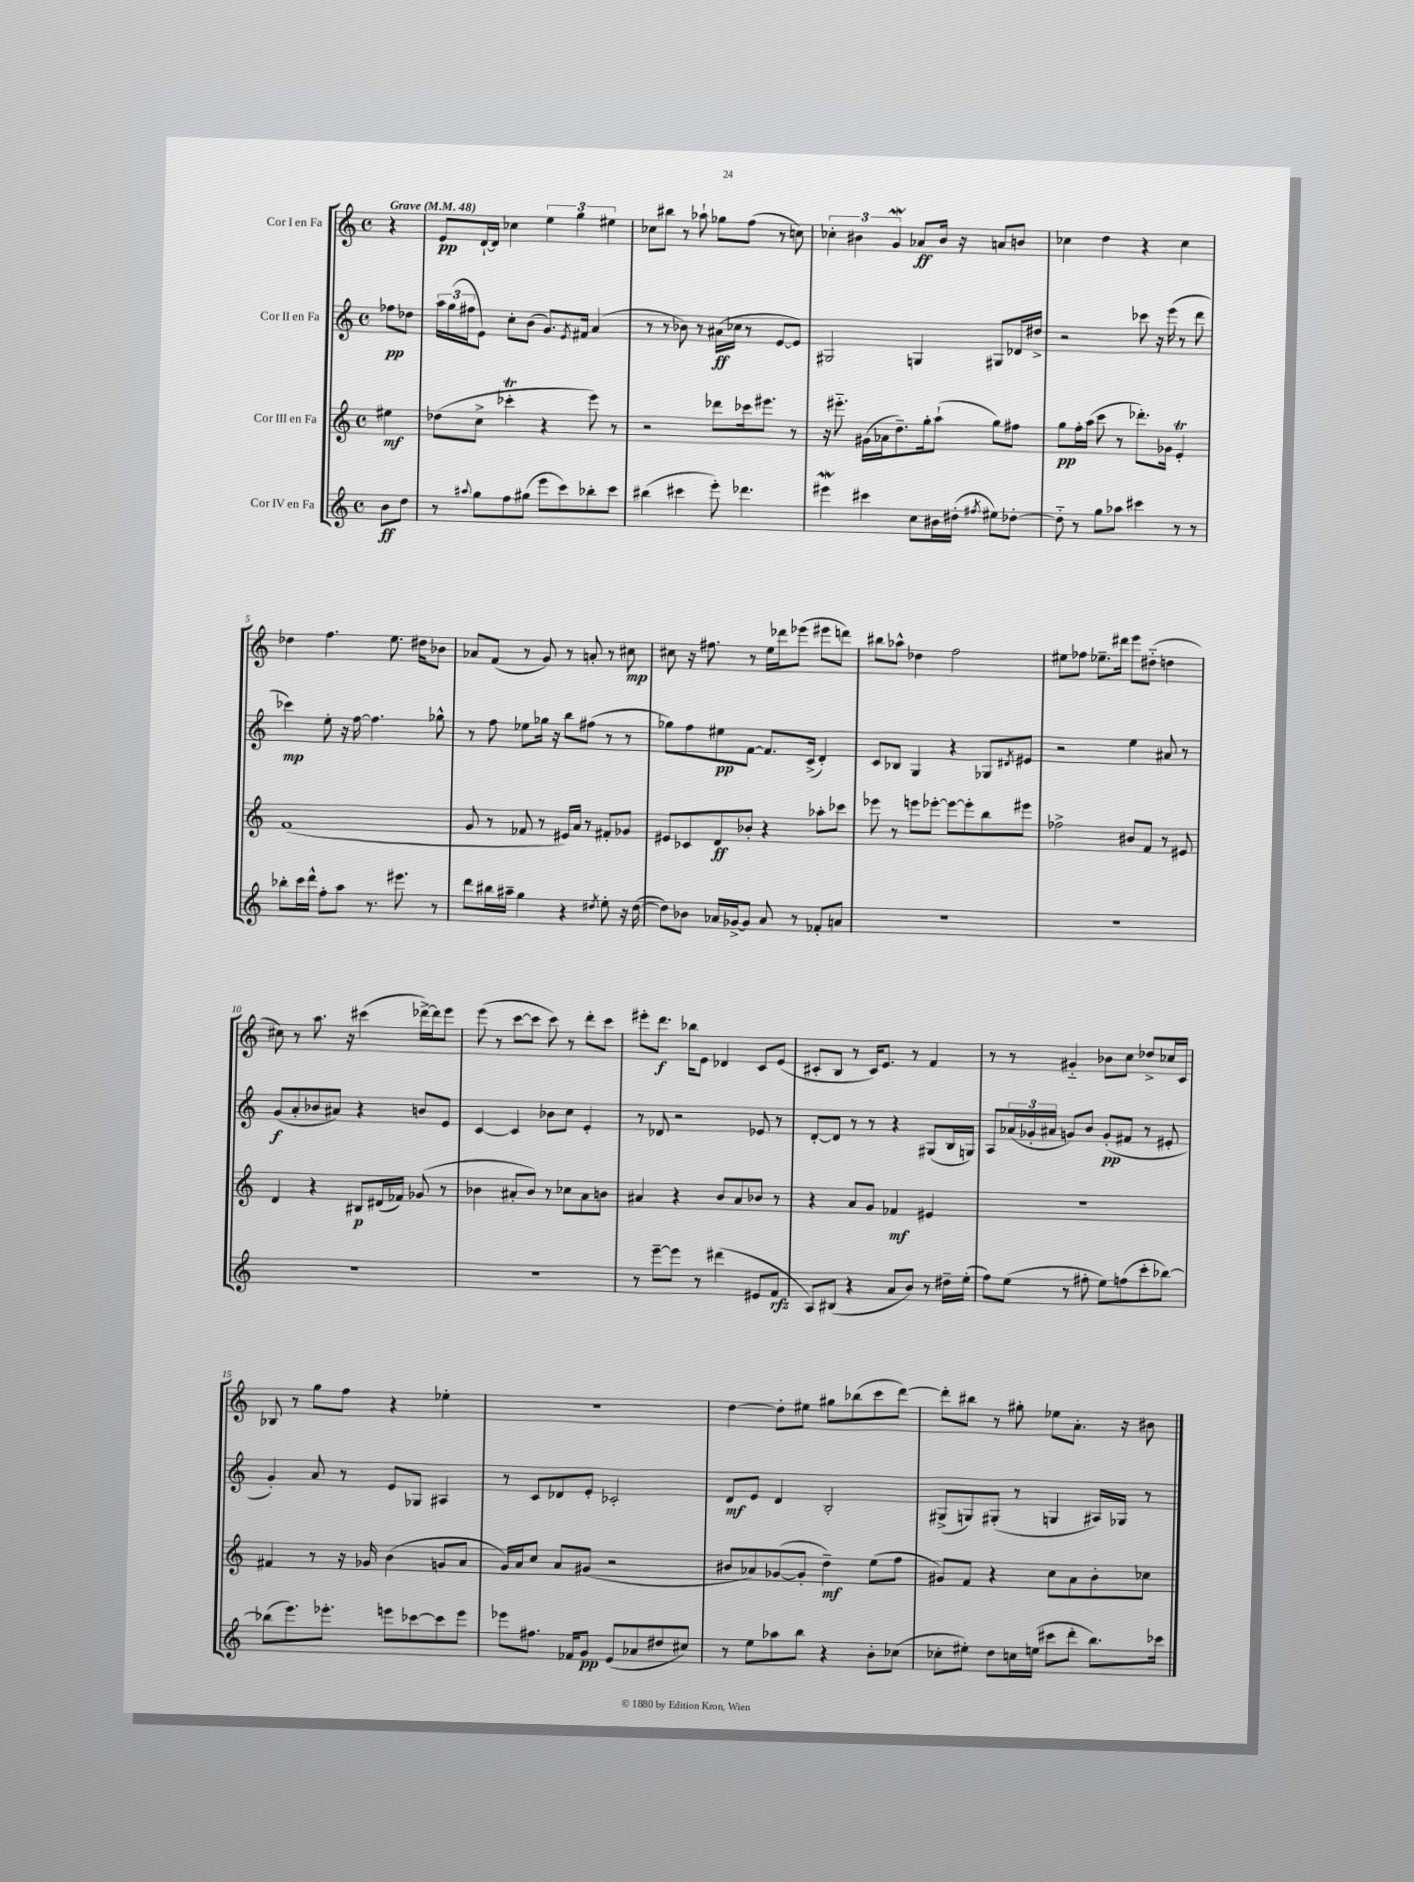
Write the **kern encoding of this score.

**kern	**kern	**kern	**kern
*staff4	*staff3	*staff2	*staff1
*clefG2	*clefG2	*clefG2	*clefG2
*k[]	*k[]	*k[]	*k[]
*M4/4	*M4/4	*M4/4	*M4/4
*met(c)	*met(c)	*met(c)	*met(c)
*MM48	*MM48	*MM48	*MM48
8b	4ee#	8ff-	4r
8dd	.	8dd-	.
=	=	=	=
8r	(8dd-	24aa	8e
.	.	(24gg	.
.	.	24ff#	.
8qqaa#	.	.	.
8gg	8cc^	8e)	[16d`
.	.	.	16d]
8ff	4ccc-'	8cc'	4cc-
(8gg#	.	(8b	.
8eee	4r	8.g)	6ee
8ccc)	.	.	.
.	.	.	6gg
.	.	8qe	.
.	.	16f#	.
8bb-'	8eee)	(4a	.
.	.	.	6ee#
8ccc	8r	.	.
=	=	=	=
(4bb#	2r	8r	8cc-
.	.	8r	8bb#
4ccc#	.	8b-)	8r
.	.	8r	8aa-`
8eee')	8ddd-	(16a#	8gg-
.	.	16cc-	.
4.ddd-	16ccc-	8r	(8ff
.	8.eee#	.	.
.	.	[8e	8r
.	8r	8e])	8cc)
=	=	=	=
4eee#	16r	2G#	6cc-'
.	8.eee#'~	.	.
.	.	.	6b#
4ccc#	(16g#	.	.
.	16a-	.	.
.	.	.	6g
.	8.dd~)	.	.
8cc	.	4G	8a-
.	16gg'	.	.
16b#	(8aa`	.	16b#
(16dd#'	.	.	16r
8qff#	.	.	.
8ee#)	8gg)	8G#	8a
[8dd-'	8ff#	16d-	8b
.	.	16dd#^	.
=	=	=	=
8dd-'~]	8gg	2r	4cc-
8r	16ff'	.	.
.	(16aa	.	.
8gg	8ccc	.	4dd
8aa-	8r	.	.
4ccc#	8.ddd-')	8ccc-	4r
.	.	16r	.
.	16g-	(16eee	.
8r	4e'	8r	4cc-
8r	.	8ddd	.
=	=	=	=
8bb-'	(1f	4ccc-)	4dd-
16ccc	.	.	.
16ddd^^	.	.	.
8ff'	.	8ee'	4.ff
8aa	.	16r	.
.	.	[16ff	.
8.r	.	4.ff]	.
.	.	.	8.ee
8.eee#	.	.	.
.	.	.	16dd#
8r	.	8gg-^^	8b-
=	=	=	=
8ddd	8g	8r	8a-
16bb#	8r	8ff	(8f
16aa#~	.	.	.
4gg	8f-	8ee-	8r
.	8r	16gg-	8g)
.	.	16r	.
4r	16e#)	8bb	8r
.	16a	.	.
.	8r	(8ff#	8a'
8qdd#	.	.	.
8ee'	8f#'	8r	8r
16r	8g-	8r	8cc#
([16dd#	.	.	.
=	=	=	=
8dd#])	8e#	8gg-)	8cc#
8b-	8c-	8ff	16r
.	.	.	8.ff#
16a-	8d	8ee#	.
[16g-^	.	.	.
8g-]	8b-'	[8f	8r
8a-	4r	8.f]	16ee
.	.	.	16ddd-
8r	.	.	(8eee-
.	.	(16c^	.
8f-'	8aa-'	4d')	8eee#
8a	8ccc-	.	8ddd)
=	=	=	=
1r	8eee-	8c	8bb#
.	8r	8B-	8aa-^^
.	8eee	4G	4dd-
.	[8eee-'	.	.
.	8eee-_	4r	2ff
.	8eee-']	.	.
.	8bb	8G-	.
.	.	8qd#	.
.	8eee#	8e#	.
=	=	=	=
1r	2ff-^	2r	8ee#
.	.	.	8ff-
.	.	.	8.ee-~
.	.	.	16ddd#
.	8b#	4ee	8eee
.	8f	.	(8dd#'~
.	8r	8a#	4dd
.	8e#	8r	.
=	=	=	=
1r	4d	(8g	8cc#)
.	.	8a'	8r
.	4r	8b-	8.aa
.	.	8a#)	.
.	.	.	16r
.	8B#	4r	(4ccc#
.	(16d#	.	.
.	16f-)	.	.
.	(8g-	8b	[16ddd-^)
.	.	.	16ddd-]
.	8r	8e	8eee
=	=	=	=
1r	4b-	[4c	(8eee
.	.	.	8r
.	8a#'	4c]	[8ccc
.	8b-)	.	8ccc]
.	8r	8b-	8ccc)
.	8cc-	8cc	8r
.	8a#	4e'	8ddd'
.	8b	.	8ccc
=	=	=	=
8r	4a#	8r	8eee#'
[8eee~	.	8d-	8.ddd
8eee]	4r	2r	.
.	.	.	16bb-
8r	.	.	8e
(4ddd#	8b	.	4d-
.	8a#	.	.
8e#	8b-	8e-	8c
8f	8r	8r	(8e
=	=	=	=
8A)	4r	[8d'	8c#'
(8B#	.	8d]	8B
4r	8a	8r	8r
.	8g	8r	16c#)
.	.	.	8.e
8a	4f-	4r	.
8b)	.	.	8r
8r	4e#	(8G#	4f
16dd#~	.	16B	.
(16ee'	.	16G)	.
=	=	=	=
8ff)	1r	8A	8r
(8ee	.	(24a-	8r
.	.	24g-'	.
.	.	24a#	.
8r	.	8g)	4g#'~
8ff#'	.	8b	.
8ee)	.	(8g'	8b-
(8ff	.	8f#	8cc
8ccc'	.	8r	8dd-^
[8bb-)	.	8e#'	16cc-
.	.	.	16c
=	=	=	=
(8bb-]	4f#	4g')	8B-
8.eee)	.	.	8r
.	8r	8a	8gg
8.eee-'	.	.	.
.	16r	8r	8ff
.	16g-	.	.
8eee	(4b	8e	4r
[8ccc-	.	8G-	.
8ccc-]	8g	4A#	4ee-'
8eee	8a	.	.
=	=	=	=
8eee-	16g)	8r	1r
.	16a	.	.
8.ff#	8cc	8c	.
.	8a	8d-	.
16f-	.	.	.
8g	(8g#	8e'	.
(8e	2r	2c-'	.
8a-	.	.	.
8dd#	.	.	.
8cc#)	.	.	.
=	=	=	=
8r	8b#	8d	[4dd
8ee	8a-)	8e	.
8aa-	([8g-	4d	8dd']
8bb	8g-']	.	8ee#
4r	4dd~)	2B'	8gg#
.	.	.	(8bb-
8b'	(8ee	.	8ccc
(8cc-	8ff	.	[8ddd)
=	=	=	=
8cc-'	8g#)	(8G#^	8ddd']
8ee#')	8f	8G)	8bb#
8dd	4r	(8G#'	8r
16cc	.	8r	8gg#'
(16ee	.	.	.
8ccc#	8cc	4G	8ee-
8ddd'	8a	.	8.a'
8.bb)	8b'	16A#)	.
.	.	16G-	16r
.	8cc-	8r	8b#
16ccc-	.	.	.
==	==	==	==
*-	*-	*-	*-
